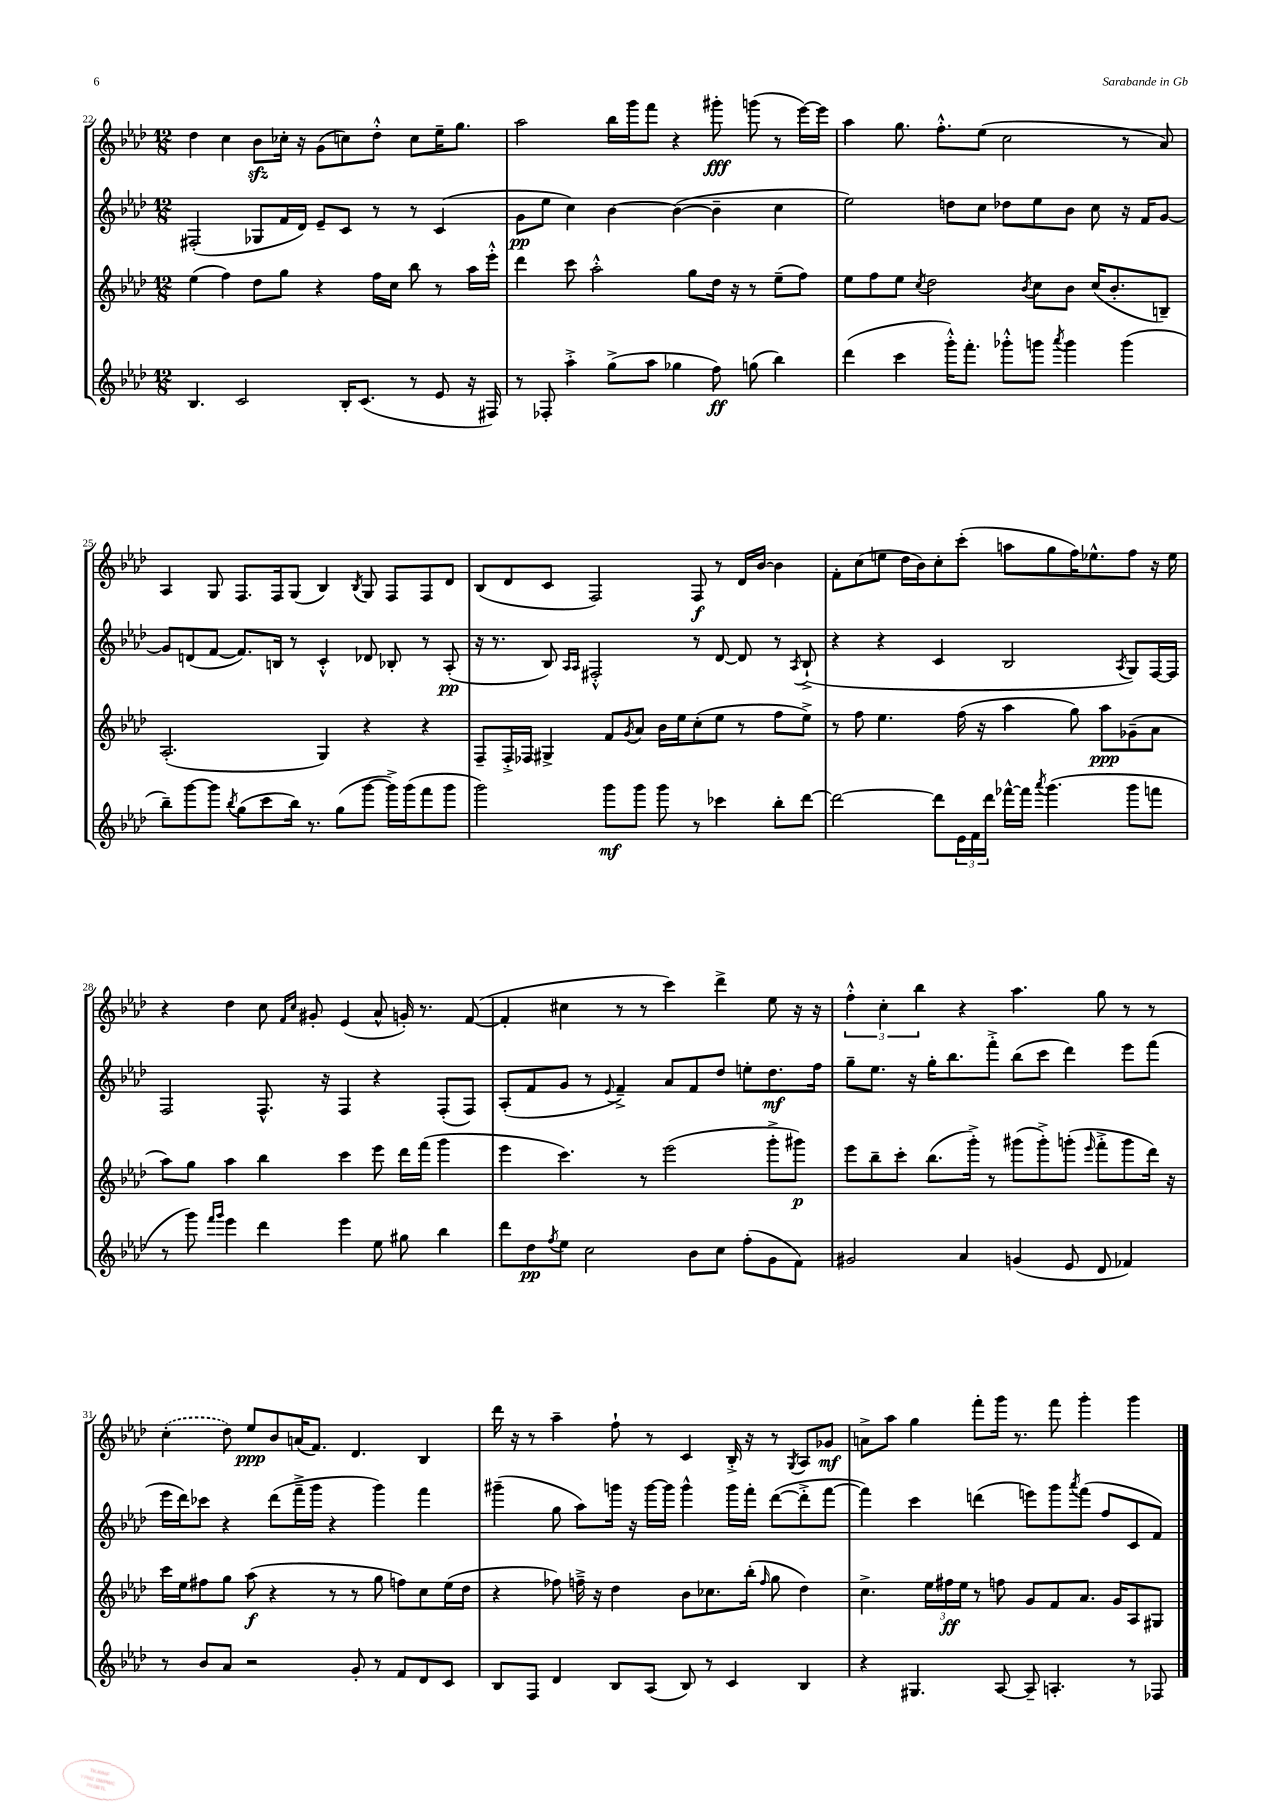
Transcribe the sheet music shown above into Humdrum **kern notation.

**kern	**kern	**kern	**kern
*staff4	*staff3	*staff2	*staff1
*clefG2	*clefG2	*clefG2	*clefG2
*k[b-e-a-d-]	*k[b-e-a-d-]	*k[b-e-a-d-]	*k[b-e-a-d-]
*M12/8	*M12/8	*M12/8	*M12/8
4.B-/	(4ee-\	(2F#'/	4dd-\
.	4ff\)	.	4cc\
2c/	.	.	.
.	8dd-\L	8G-/L	8b-\L
.	8gg\J	16f/L	16cc-'\Jk
.	.	16d-/JJ)	16r
.	4r	8e-~/L	(8g\L
16B-'/LK	.	8c/J	8cc\)
(8.c/J	.	.	.
.	16ff\LL	8r	8dd-'^^\J
.	16cc\JJ	.	.
8r	8bb-\	8r	8cc\L
8e-/	8r	(4c/	16ee-~\K
.	.	.	8.gg\J
16r	16aa-\LL	.	.
16F#/)	16eee-'^^\JJ	.	.
=	=	=	=
8r	4ddd-\	8g\L	2aa-\
8F-'/	.	8ee-\J	.
4aa-'^\	8ccc\	4cc\)	.
.	2aa-'^^\	.	.
(8gg^\L	.	[4b-\	16bb-\LL
.	.	.	16ggg\J
8aa-\J	.	.	8fff\J
4gg-\	.	(4b-\_	4r
.	8gg\L	.	.
8ff\)	16dd-\Jk	4b-~\]	8ggg#'\
.	16r	.	.
(8gg\	8r	.	(8ggg\
4bb-\)	(8ee-~\L	4cc\	8r
.	8ff\J)	.	[16eee-\LL)
.	.	.	16eee-\]JJ
=	=	=	=
(4ddd-\	8ee-\L	2ee-\)	4aa-\
.	8ff\	.	.
4ccc\	8ee-\J	.	8.gg\
.	8qcc/	.	.
.	2dd-\	.	.
.	.	.	8.ff'^^\L
16ggg'^^\LK)	.	8dd\L	.
8.fff'\J	.	.	.
.	.	8cc\J	(8ee-\J
8ggg-'^^\L	.	8dd-\L	2cc\
.	8qb-/	.	.
8ggg\J	8cc\L	8ee-\	.
8qaaa-/	.	.	.
4ggg\	8b-\J	8b-\J	.
.	(16cc/LK	8cc\	.
.	8.b-'/	.	.
(4ggg\	.	16r	8r
.	.	16f/LK	.
.	8B~/J)	[8g/J	8a-/)
=	=	=	=
8bb-~\L)	(2.A-'/	8g/]L	4A-/
[8ggg\	.	(8d/	.
8ggg\]J	.	[8f/J	8G/
8qbb-/	.	.	.
(8gg\L	.	8.f/]L)	8.F/L
8ccc\	.	.	.
.	.	16B/Jk	16F/k
16bb-\Jk)	.	8r	(8G/J
8.r	.	.	.
.	4G/)	4c'^^/	4B-/)
(8gg\L	.	.	.
.	.	.	8qB-/
[8ggg\J	4r	8d-/	8G/
16ggg^\]LL)	.	8B-'/	8F/L
(16ggg\J	.	.	.
8fff\	4r	8r	8F/
8ggg\J	.	(8A-'/	8d-/J
=	=	=	=
2ggg\)	8F~/L	16r	(8B-/L
.	.	8.r	.
.	16F'^/L	.	8d-/
.	16F-/JJ	.	.
.	4G#^/	8B-/)	8c/J
.	.	16qqA-/LL	.
.	.	16qqA-/JJ	.
.	.	2F#'^^/	2F/)
8ggg\L	8f/L	.	.
.	8qg/	.	.
8ggg\J	8a-/J	.	.
8ggg\	16b-\LL	.	.
.	16ee-\J	.	.
8r	(8cc'\	8r	8F/
4ccc-\	8ee-\J	[8d-/	8r
.	8r	8d-/]	16d-/LL
.	.	.	[16b-/JJ
8bb-'\L	8ff\L	8r	4b-\]
.	.	8qA-/	.
[8ddd-\J	8ee-^\J)	(8B-`^/	.
=	=	=	=
2ddd-\_	8r	4r	8f'\L
.	8ff\	.	(8cc\
.	4.ee-\	4r	8ee\J
.	.	.	16dd-\LL
.	.	.	16b-\J)
8ddd-\]L	.	4c/	8cc'\
24e-\L	(16ff\	.	(8ccc'\J
24f\	.	.	.
.	16r	.	.
24ddd-\JJ	.	.	.
[16fff-^^\LL	4aa-\	2B-/	8aa\L
16fff-\]JJ	.	.	.
8qaaa-/	.	.	.
(4.ggg\	.	.	8gg\
.	8gg\)	.	16ff\K)
.	.	.	8.ee-^^\
.	8aa-\L	.	.
.	.	8qA-/	.
8ggg\L	(8g-~\	8G/L)	8ff\J
8fff\J	8a-\J	[16F/L	16r
.	.	16F/]JJ	16ee-\
=	=	=	=
8r	8aa-\L)	2F/	4r
8ggg\)	8gg\J	.	.
16qqfff/LL	.	.	.
16qqggg/JJ	.	.	.
4eee-\	4aa-\	.	4dd-\
4ddd-\	4bb-\	8.F^^/	8cc\
.	.	.	16qqf/LL
.	.	.	16qqcc/JJ
.	.	.	8g#'/
.	.	16r	.
4eee-\	4ccc\	4F/	(4e-/
8ee-\	8eee-\	4r	8a-^^/
8gg#\	16ddd-\LL	.	16g'/)
.	(16fff\JJ	.	8.r
4bb-\	4ggg\	(8F'/L	.
.	.	8F/J)	([8f/
=	=	=	=
8ddd-\L	4eee-\	(8A-'/L	4f'/]
8dd-\	.	8f/	.
8qff/	.	.	.
8ee-\J	4.ccc\)	8g/J	4cc#\
2cc\	.	8r	.
.	.	8qqe-/	.
.	.	4f~^/)	8r
.	8r	.	8r
.	(2eee-\	8a-/L	4ccc\)
8b-\L	.	8f/	.
8cc\J	.	8dd-/J	4ddd-^\
(8ff'\L	.	8ee'\L	.
8g\	8ggg'^\L	8.dd-\	8ee-\
8f\J)	8ggg#\J)	.	16r
.	.	16ff\Jk	16r
=	=	=	=
2g#/	8eee-\L	8gg~\L	6ff'^^\
.	8bb-~\	8.ee-\J	.
.	.	.	6cc'\
.	8ccc'\J	.	.
.	.	16r	.
.	.	.	6bb-\
.	(8.bb-\L	16gg'\LK	.
.	.	8.bb-\	.
4a-/	.	.	4r
.	16ggg'^\Jk)	.	.
.	8r	8fff'^\J	.
(4g/	(8ggg#\L	(8bb-\L	4.aa-\
.	8ggg#'^\)	8ccc\J	.
8e-/	(8ggg'\J	4ddd-\)	.
.	16qqeee-/	.	.
8d-/	8fff'^\L	.	8gg\
4f-/)	8ggg\	8eee-\L	8r
.	16ddd-\Jk)	(8fff\J	8r
.	16r	.	.
=	=	=	=
8r	16ccc\LL	16eee-\LL	(4cc'\
.	16ee-\J	16ddd-\J)	.
8b-/L	8ff#\	8ccc-\J	.
8a-/J	8gg\J	4r	8dd-\)
2r	(8aa-\	.	8ee-/L
.	4r	(8ddd-\L	8b-/
.	.	16fff~^\L	(16a/K
.	.	16ggg\JJ	8.f/J)
.	8r	4r	.
8g'/	8r	.	4.d-/
8r	8gg\	4ggg\)	.
8f/L	8ff\L)	.	.
8d-/	8cc\	4fff\	4B-/
8c/J	(16ee-\L	.	.
.	16dd-\JJ	.	.
=	=	=	=
8B-/L	4r	(4ggg#~\	16ddd-\
.	.	.	16r
8F/J	.	.	8r
4d-/	8ff-\)	8gg\	4aa-~\
.	16ff~^\	8aa-\L)	.
.	16r	.	.
8B-/L	4dd-\	16ggg\Jk	8ff`\
.	.	16r	.
(8A-/J	.	[16ggg\LL	8r
.	.	16ggg\]JJ	.
8B-/)	8b-\L	4ggg^^\	4c/
8r	8.cc-\	.	.
4c/	.	16ggg\LL	16B-'^/
.	(16bb-'\Jk	16fff'\JJ	16r
.	16qqff/	.	.
.	8gg\	([8ddd-\L	8r
.	.	.	8qG/
4B-/	4dd-\)	8ddd-'^\]	8A-/L
.	.	[8fff\J	8g-/J
=	=	=	=
4r	4.cc^\	4fff\])	8a^\L
.	.	.	8aa-\J
4.G#/	.	4ccc\	4gg\
.	24ee-\LL	.	.
.	24ff#\	.	.
.	24ee-\JJ	.	.
.	8r	(4ddd\	8fff'\L
[8A-/	8ff\	.	16ggg\Jk
.	.	.	8.r
8A-~/]	8g/L	8eee\L)	.
4.A'/	8f/	8ggg\	8fff\
.	.	8qaaa-/	.
.	8.a-/J	(8fff\J	4ggg'\
.	.	8ff/L	.
.	16g/LK	.	.
8r	8A-/	8c/	4ggg\
8F-/	8G#/J	8f/J)	.
==	==	==	==
*-	*-	*-	*-
